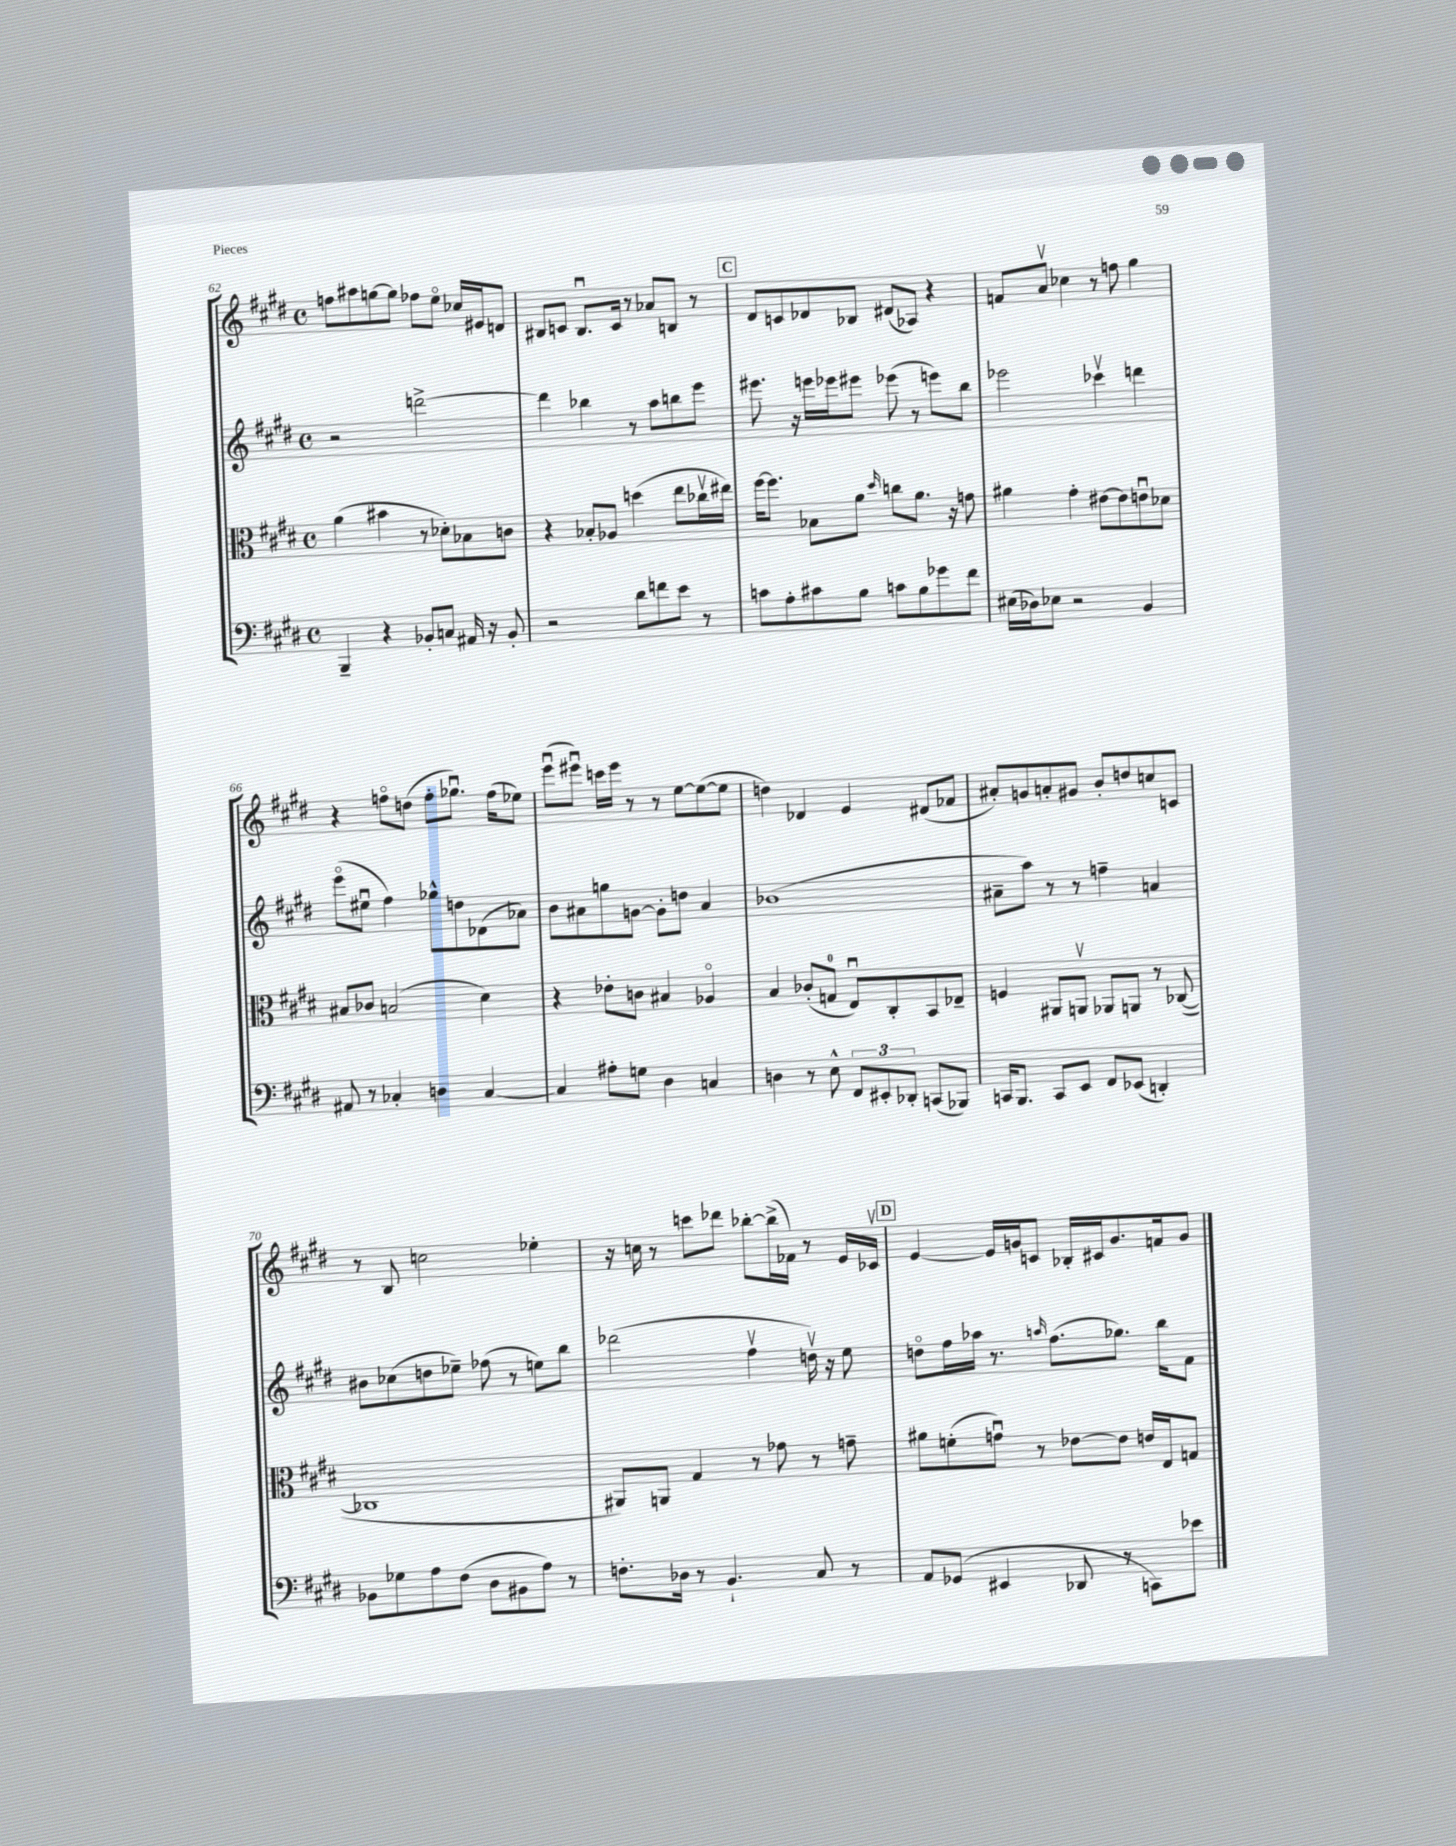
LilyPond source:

<<
\new StaffGroup <<
\new Staff = "s0" {
    \clef treble \key e \major \defaultTimeSignature \time 4/4
    f''8 ais''8 g''8~ g''8 fes''8 e''8\flageolet ces''16 eis'16 d'8 |
    bis8 c'8 bis8.\downbow c'16 r8 aes'8 b8 r8 |
    \mark \markup { \box "C" } dis'8 c'8 des'8 bes8 dis'8( aes8) r4 |
    f'8 a'8\upbow ces''4 r8 f''8 gis''4 |
    r4 f''8\flageolet d''8( f''8-. ges''8.\downbow) f''16( ees''8) |
    e'''8\downbow( eis'''8\downbow) c'''16 eis'''16 r8 r8 e''8~ e''8~( e''8 |
    d''4) des'4 e'4 dis'8( fes'8 |
    ais'8-.) g'8 a'8-. gis'8 b'8-. d''8 c''8 c'8 |
    r8 b8 c''2 ees''4-. |
    r16 c''16 r8 c'''8 des'''8 bes''8~-. bes''16->( fes'16) r8 e'16 ces'16\upbow |
    \mark \markup { \box "D" } e'4~ e'16 g'16 c'8 bes16-. cis'16 g'8. f'16 g'8 \bar "|." |
}
\new Staff = "s1" {
    \clef treble \key e \major \defaultTimeSignature \time 4/4
    r2 d'''2~-> |
    d'''4 bes''4 r8 a''8 b''8 e'''8 |
    \mark \markup { \box "C" } eis'''8. r16 e'''16 ees'''16 eis'''8 ees'''8( r8 e'''8) b''8 |
    ees'''2 ces'''4\upbow d'''4 |
    e'''8\flageolet( eis''8\downbow fis''4) ges''8-^ d''8 des'8( aes'8) |
    b'8 ais'8 g''8 g'8~ g'8-. d''8 ais'4 |
    bes'1( |
    ais'8-- a''8) r8 r8 f''4-- a'4 |
    bis'8 ces''8( d''8 ees''8--) fes''8( r8 e''8) b''8 |
    des'''2( fis''4\upbow d''16\upbow) r16 e''8 |
    \mark \markup { \box "D" } d''8\flageolet fis''16 aes''16 r8. \grace { a''16 } fis''8.( ges''8.) b''16 fis'8 \bar "|." |
}
\new Staff = "s2" {
    \clef alto \key e \major \defaultTimeSignature \time 4/4
    a'4( bis'4 r8 des'8-.) bes8 c'8 |
    r4 bes8-. aes8 d''4( e''8 ces''16\upbow eis''16) |
    \mark \markup { \box "C" } fis''16~ fis''8. bes8 a'8 \grace { dis''16 } c''8 a'8. r16 g'8 |
    ais'4 gis'4-. eis'8~ eis'8 e'8\downbow des'8 |
    bis8 ces'8 b2( dis'4) |
    r4 ees'8-. c'8 bis4 aes4\flageolet |
    b4 ces'8-.( g8-0 e8\downbow) cis8-. b,8 ees8-- |
    f4 ais,8 a,8\upbow aes,8 a,8 r8 ces8~( |
    ces1 |
    ais,8) a,8 gis4 r8 ges'8 r8 g'8-- |
    \mark \markup { \box "D" } ais'8 f'8-.( g'8\downbow) r8 ees'8~ ees'8 e'16 e16 g8 \bar "|." |
}
\new Staff = "s3" {
    \clef bass \key e \major \defaultTimeSignature \time 4/4
    b,,4-- r4 bes,8-. c8 ais,16 r16 bes,8-. |
    r2 dis'8 f'8 e'8 r8 |
    \mark \markup { \box "C" } c'8 a8-. cis'8 b8 c'8 b8 ges'8 fis'8 |
    eis16( des16) ees8 r2 b,4 |
    ais,8 r8 ces4-. d4 ces4~ |
    ces4 ais8-. g8 dis4 c4 |
    d4 r8 e8-^ \tuplet 3/2 { fis,8 eis,8-. des,8-. } c,8( bes,,8) |
    c,16 b,,8. c,8 e,8 fis,8 ees,8( d,4-.) |
    bes,8 ges8 a8 fis8( dis8 bis,8 a8) r8 |
    f8.-. des16 r8 b,4.-! cis8 r8 |
    \mark \markup { \box "D" } a,8 ges,8( eis,4 des,8 r8 c,8) ees'8 \bar "|." |
}
>>
>>
\layout { \context { \Score currentBarNumber = #62 } }
